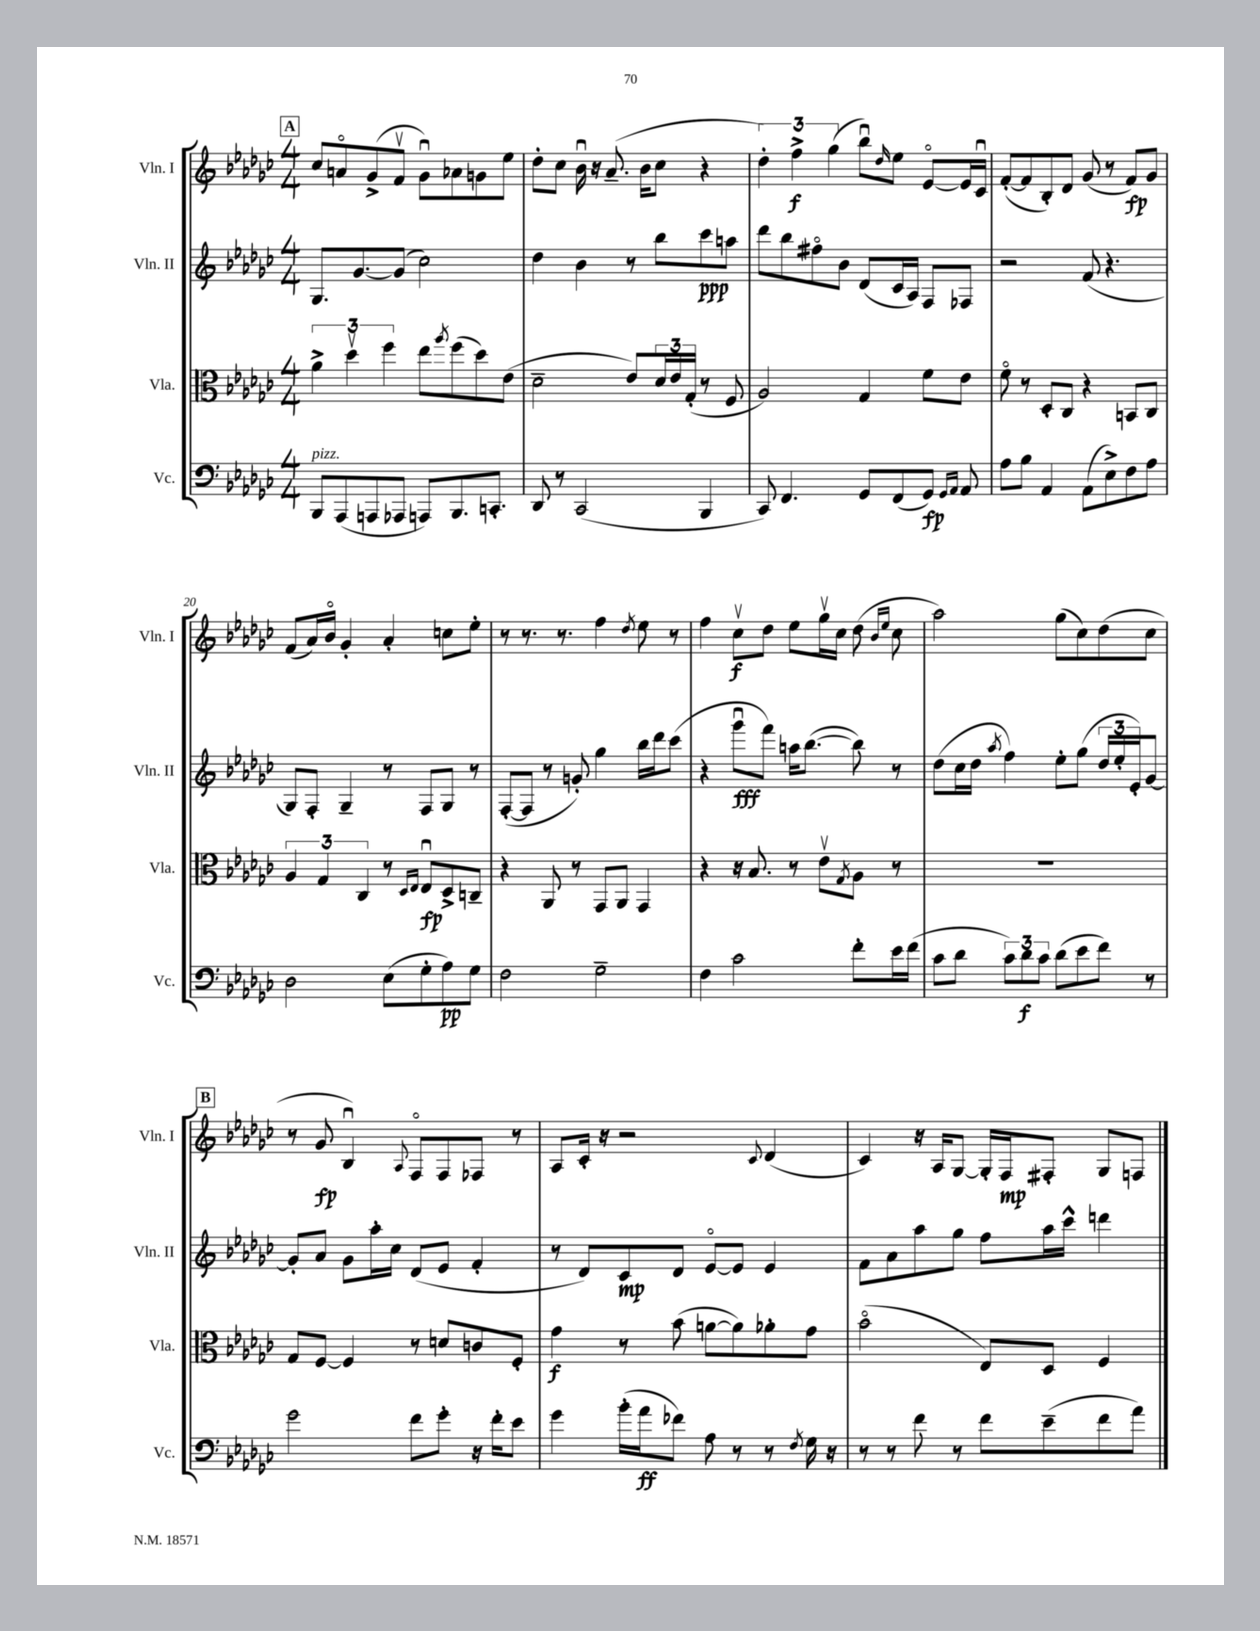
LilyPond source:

<<
\new StaffGroup <<
\new Staff = "s0" \with { instrumentName = "Vln. I" shortInstrumentName = "Vln. I" } {
    \clef treble \key ges \major \numericTimeSignature \time 4/4
    \mark \markup { \box "A" } ces''8 a'8\flageolet ges'8->( f'8\upbow ges'8\downbow) aes'8 g'8 ees''8 |
    des''8-. ces''8 bes'16\downbow r16 aes'8.--( bes'16 ces''8 r4 |
    \tuplet 3/2 { des''4-.) f''4->\f ges''4( } bes''8\downbow) \grace { des''16 } ees''8 ees'8~\flageolet ees'16 ces'16\downbow |
    f'8~-.( f'8 bes8-.) des'8 ges'8( r8 f'8\fp) ges'8 |
    f'8( aes'16) bes'16\flageolet ges'4-. aes'4-. c''8 ees''8-. |
    r8 r8. r8. f''4 \acciaccatura { des''8 } ees''8 r8 |
    f''4 ces''8\upbow\f des''8 ees''8 ges''16\upbow ces''16 des''8( \grace { bes'16 ees''16 } ces''8 |
    aes''2) ges''8( ces''8) des''8( ces''8 |
    \mark \markup { \box "B" } r8 ges'8\fp bes4\downbow) \appoggiatura { aes8 } f8\flageolet f8 fes8 r8 |
    aes8 ces'16-. r16 r2 \appoggiatura { ces'8 } des'4( |
    ces'4) r16 aes16 ges8~ ges16-. f16\mp fis8-. ges8 f8 \bar "|." |
}
\new Staff = "s1" \with { instrumentName = "Vln. II" shortInstrumentName = "Vln. II" } {
    \clef treble \key ges \major \numericTimeSignature \time 4/4
    \mark \markup { \box "A" } ges8. ges'8.~ ges'8( ces''2) |
    des''4 bes'4 r8 bes''8 ces'''8\ppp a''8 |
    des'''8 bes''8 fis''8\flageolet bes'8 des'8( ces'16 aes16) f8 fes8 |
    r2 f'8( r4. |
    ges8) f8-. ges4-- r8 f8 ges8 r8 |
    f8~-.( f8 r8 g'8-.) ges''4 bes''16 des'''16 ces'''8( |
    r4 ges'''8\downbow\fff f'''8) a''16 bes''8.~( bes''8) r8 |
    des''8( ces''16 des''16 \acciaccatura { aes''8 } f''4) ees''8-. ges''8( \tuplet 3/2 { des''16 ees''16-. ees'16-.) } ges'8~ |
    \mark \markup { \box "B" } ges'8-. aes'8 ges'8 aes''16-. ces''16 des'8( ees'8 f'4-. |
    r8 des'8) ces'8\mp des'8 ees'8~\flageolet ees'8 ees'4 |
    f'8 aes'8 aes''8 ges''8 f''8 aes''16 ces'''16-^ d'''4 \bar "|." |
}
\new Staff = "s2" \with { instrumentName = "Vla." shortInstrumentName = "Vla." } {
    \clef alto \key ges \major \numericTimeSignature \time 4/4
    \mark \markup { \box "A" } \tuplet 3/2 { aes'4-> des''4\upbow f''4 } ees''8 \acciaccatura { aes''8 } f''8( des''8) ees'8( |
    des'2-- ees'8) \tuplet 3/2 { des'16 ees'16 ges16-.( } r8 f8 |
    aes2) ges4 f'8 ees'8 |
    f'8\flageolet r8 des8-. ces8 r4 b,8 ces8 |
    \tuplet 3/2 { aes4 ges4 ces4 } r8 \grace { des16 ees16 } ees8\downbow\fp des8-> c8-- |
    r4 aes,8 r8 ges,8 aes,8 ges,4 |
    r4 r16 bes8. r8 ees'8\upbow \acciaccatura { ges8 } aes8 r8 |
    R1 |
    \mark \markup { \box "B" } ges8 f8~ f4 r8 d'8 c'8 f8-. |
    ges'4\f r8 bes'8( a'8~ a'8) aes'8-. ges'8 |
    bes'2\flageolet( ees8) des8 f4 \bar "|." |
}
\new Staff = "s3" \with { instrumentName = "Vc." shortInstrumentName = "Vc." } {
    \clef bass \key ges \major \numericTimeSignature \time 4/4
    \mark \markup { \box "A" } bes,,8^\markup { \italic "pizz." } aes,,8( a,,8 aes,,8 a,,8) bes,,8. c,8.-. |
    des,8 r8 ces,2( bes,,4 |
    ces,8) f,4. ges,8 f,8( ges,8\fp) \grace { ges,16 aes,16 } aes,8 |
    aes8 bes8 aes,4 aes,8( ees8->) f8 aes8 |
    des2 ees8( ges8-. aes8\pp) ges8 |
    f2 ges2-- |
    f4 ces'2 f'8-. ees'16 f'16( |
    ces'8 des'8 \tuplet 3/2 { ces'8) des'8\f ces'8 } des'8( ees'8 f'8) r8 |
    \mark \markup { \box "B" } ges'2 f'8 ges'8-. r16 f'16-. ees'8 |
    ges'4 bes'16-.( aes'16\ff fes'8) aes8 r8 r8 \acciaccatura { f8 } ges16 r16 |
    r8 r8 f'8 r8 f'8 ees'8--( f'8 aes'8) \bar "|." |
}
>>
>>
\layout { \context { \Score currentBarNumber = #16 } }
